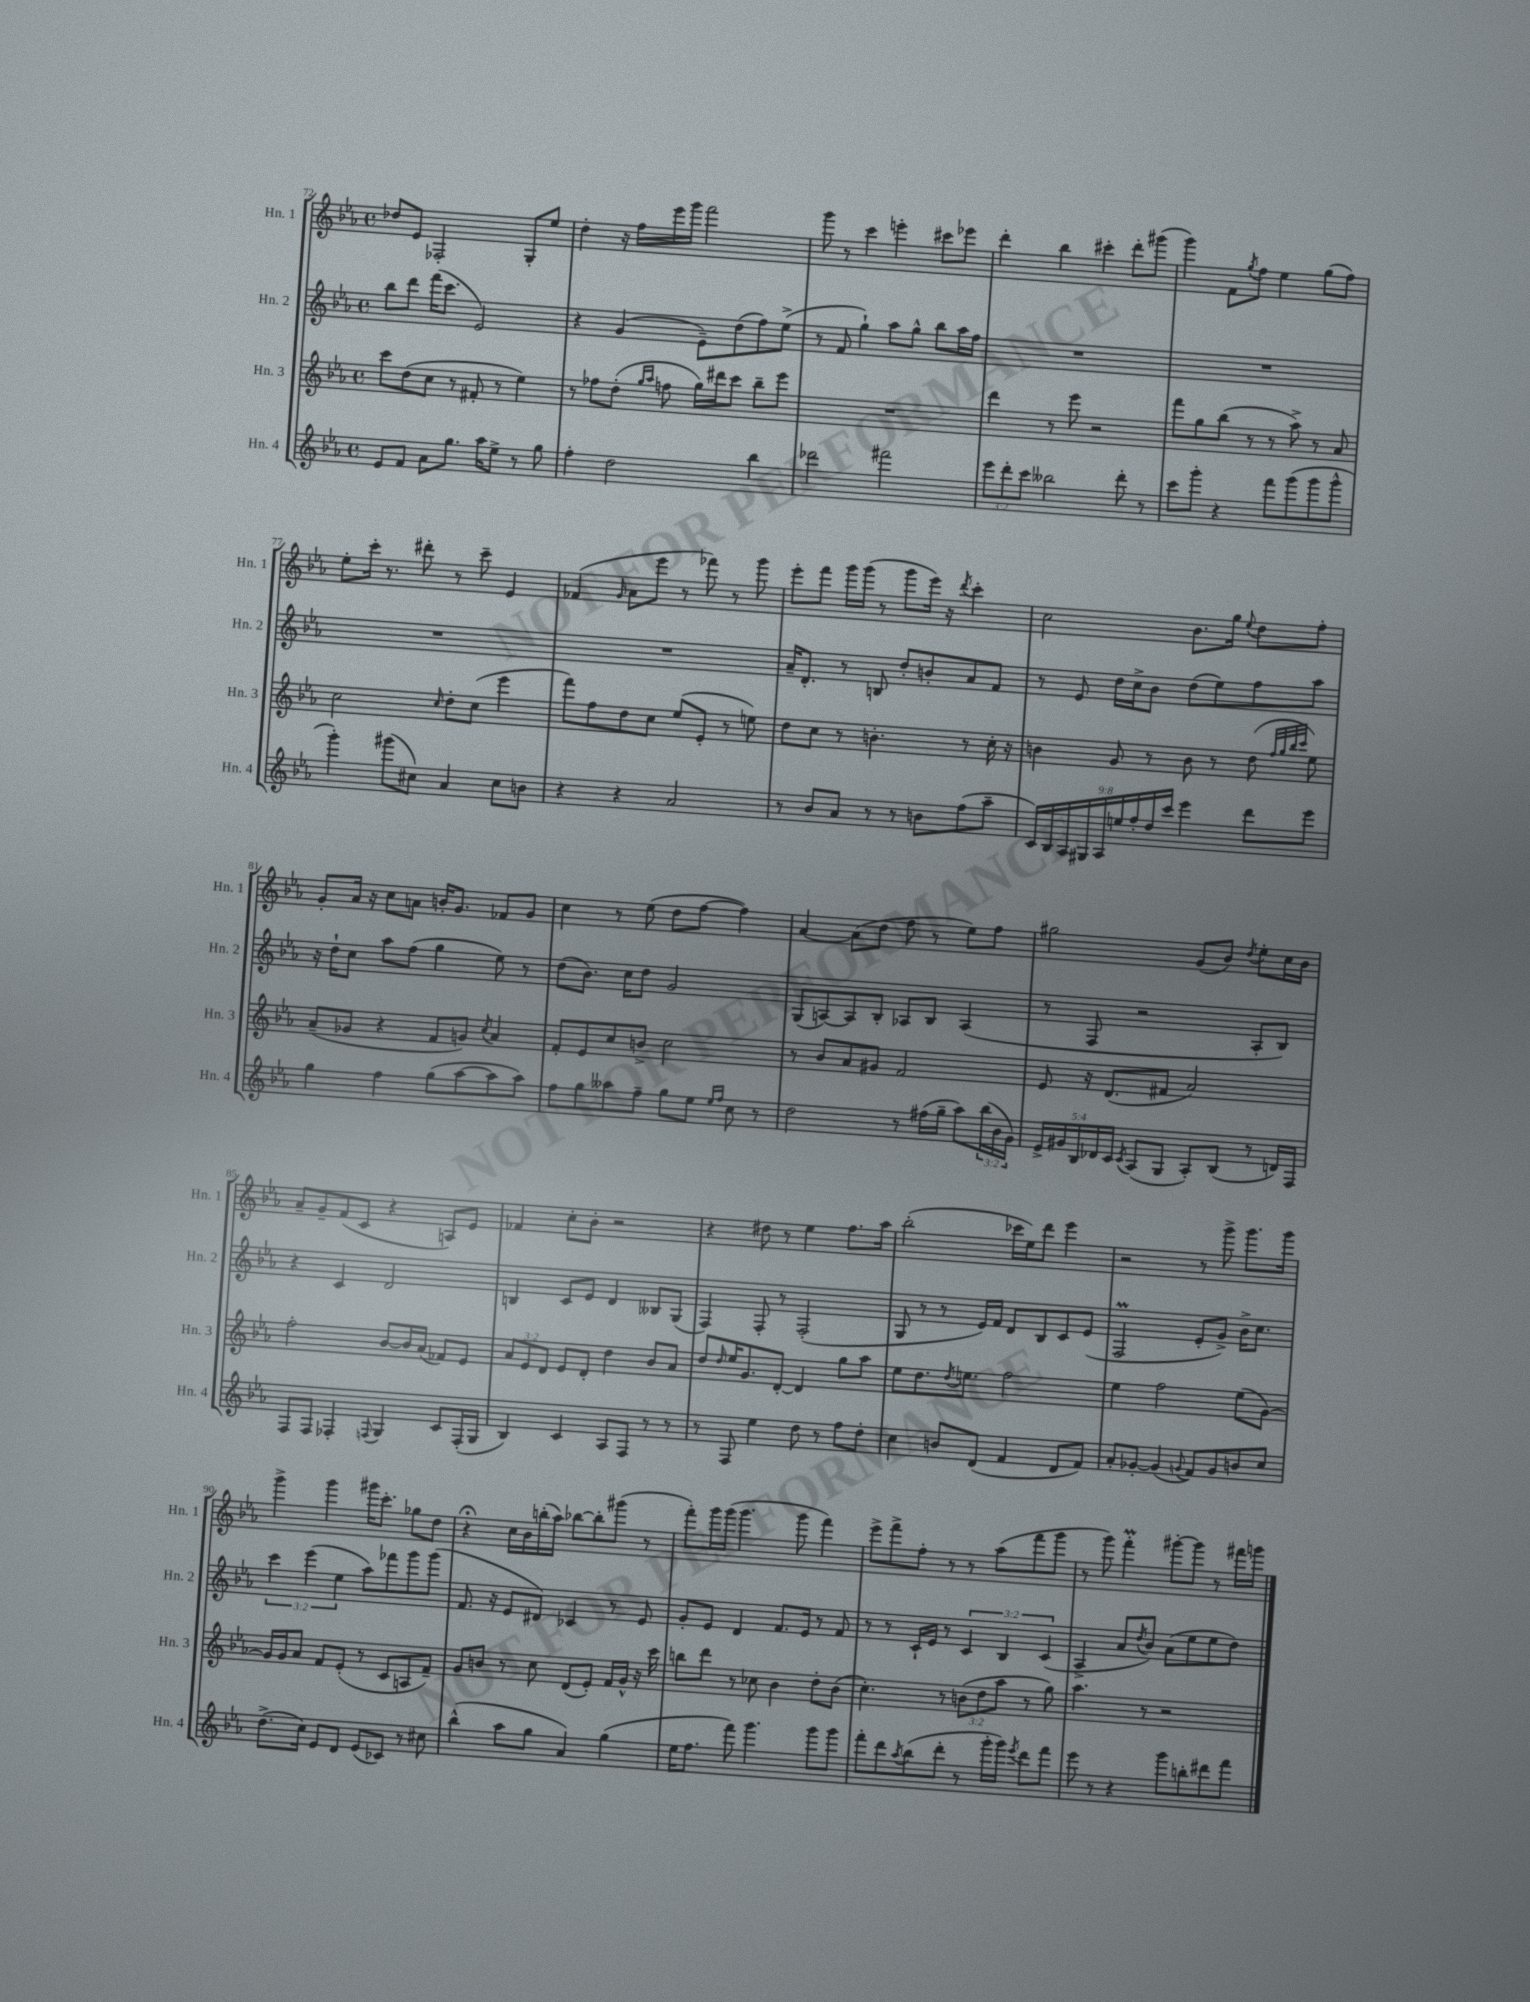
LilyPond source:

<<
\new StaffGroup <<
\new Staff = "s0" \with { instrumentName = "Hn. 1" shortInstrumentName = "Hn. 1" } {
    \clef treble \key ees \major \defaultTimeSignature \time 4/4
    des''8 ees'8 fes2-. g8-. ees''8 |
    d''4-. r16 f''16 ees'''16 g'''16 f'''2 |
    g'''8 r8 c'''4 e'''4-. cis'''8 ees'''8 |
    d'''4-. bes''4 cis'''4-. d'''8-. gis'''8( |
    g'''4) f'8 \acciaccatura { g''8 } f''8 ees''4 g''8( f''8) |
    ees''8-. c'''16-. r8. dis'''8-. r8 c'''8-- ees'4 |
    fes'4( \grace { g'16 } aes'8 ees'''8 r8 fes'''8) r8 g'''8 |
    ees'''8-. f'''8 g'''16 g'''16( r8 g'''8 ees'''16) r16 \acciaccatura { d'''8 } c'''4-. |
    c''2 bes'8. g''16 \appoggiatura { ees''8 } d''8 f''8-. |
    g'8-. aes'16 r16 c''8 a'8 b'16-. g'8. fes'8 g'8 |
    c''4 r8 ees''8( d''8 f''8~ f''4) |
    aes'4~ aes'8( d''8 f''8 r8 ees''8) f''8 |
    gis''2 g'8( bes'8) \acciaccatura { d''8 } ees''8-. c''16 bes'16 |
    aes'8-- g'8-- f'8( c'8 r4 a8) ees'8 |
    fes'4 c''8-. bes'8-. r2 |
    r4 dis''8 r8 ees''4 f''8. aes''16 |
    bes''2-.( ces'''16 ees''16) d'''8 ees'''4 |
    r2 r8 g'''8-> g'''8. g'''16 |
    g'''4-> g'''4 gis'''16 c'''8.-. ges''8 d''8 |
    r4\fermata c''16 bes'16 b''16-.( aes''16) bes''8~ bes''8-. gis'''8( r8 |
    f'''8-.) g'''16 g'''16( g'''4. g'''8 f'''4) |
    ees'''8-> f'''8-> f''8-. r8 r8 aes''8( f'''8 g'''8 |
    r8 g'''8) f'''4-.\prall gis'''8~-. gis'''8 r8 fis'''16 g'''16 \bar "|." |
}
\new Staff = "s1" \with { instrumentName = "Hn. 2" shortInstrumentName = "Hn. 2" } {
    \clef treble \key ees \major \defaultTimeSignature \time 4/4 \override Staff.TupletNumber.text = #tuplet-number::calc-fraction-text
    bes''8 d'''8 f'''16( c'''8. ees'2) |
    r4 g'4( ees'8--) d''8( f''8) ees''8->( |
    r8 f'8 g''4-!) aes''8 g''8-^ bes''8 aes''16 f''16 |
    R1 |
    R1 |
    R1 |
    R1 |
    aes'16-- d'8.-. r8 b8 d''8-. b'8-. aes'8 f'8 |
    r8 ees'8 d''16 c''16-> bes'8 d''8( ees''8) f''8 aes''8 |
    r16 d''16-! c''8 aes''8 f''8( g''4 ees''8) r8 |
    d''8( bes'8.) c''16 d''8 g'2 |
    g8( a8~) a8 bes8-. aes8 bes8 aes4( |
    r8 f8 r2 aes8-. bes8) |
    r4 c'4 d'2 |
    b4 c'8 ees'8 d'4 beses8 g8( |
    f4) f8-. r8 f2-.( |
    g8 r8 r8 ees'16) f'16 d'8 bes8 c'8 ees'8( |
    f2\prall ees'8-. g'8->) bes'16-> c''8. |
    \tuplet 3/2 { c'''4 ees'''4( ees''4 } aes''8) fes'''8 g'''8 g'''8( |
    f'8. r16 ees'8 dis'8) ces'4 r8 ees'8 |
    g'8-. ees'8 d'4 f'8. ees'16 r8 f'8 |
    r8 r8 c'16-! ees'16 r8 \tuplet 3/2 { c'4 bes4 c'4( } |
    aes4-> aes'8 \acciaccatura { d''8 } bes'8) aes'8( ees''8 ees''8 d''8) \bar "|." |
}
\new Staff = "s2" \with { instrumentName = "Hn. 3" shortInstrumentName = "Hn. 3" } {
    \clef treble \key ees \major \defaultTimeSignature \time 4/4 \override Staff.TupletNumber.text = #tuplet-number::calc-fraction-text
    c'''8 d''8( c''8 r8 fis'8-. r8 ees''4) |
    r8 fes''8 d''8-.( \grace { g''16 aes''16 } f''8 g''16) dis'''16 c'''8 bes''8-- ees'''8 |
    R1 |
    d'''4 r8 ees'''8 r2 |
    f'''8 g''8 bes''8( r8 r8 aes''8->) r8 aes'8 |
    c''2 \grace { c''16 } d''8-. c''8( ees'''4 |
    f'''8) f''8 d''8 c''8 ees''8( ees'8-. r8 e''8) |
    d''8 c''8 r8 b'4.-. r8 c''16-. r16 |
    b'4 g'8 r8 b'8 r8 d''8( \grace { f''32 g''32 bes''32 c'''32 } ees''8) |
    aes'8--( ges'8 r4 f'8 g'8) \acciaccatura { c''8 } aes'4 |
    f'8-. ees'8 c''8 b'8-> c''2 |
    r8 bes'8 aes'8 gis'8 f'2 |
    ees'8 r16 d'8.( fis'8 aes'2) |
    f''2-. bes'8~ bes'16 aes'16( fes'8) ees'8 |
    \tuplet 3/2 { aes'8 ees'8 d'8 } ees'8 d'8-. d''4 bes'8 aes'8 |
    d''8 \grace { d''16 } ees''16 g'8. d'8~-. d'4 g''8 aes''8 |
    ees''8 d''8. \acciaccatura { d''8 } e''8. f''2 |
    ees''4 f''2 ees''8( g'8~) |
    g'16 g'16 aes'8 f'8 ees'8-.( r8 c'8 a8 f'8--) |
    g'8 b'8 r8 c''8 d'8( ees'8-.) f'16 g'16-^ r16 c'''16 |
    b''8 d'''8 r8 ces''8 bes'4 d''8-. bes'8( |
    c''4.-.) r8 \tuplet 3/2 { b'8( d''8 aes''8 } r8 g''8) |
    aes''4. r8 r2 \bar "|." |
}
\new Staff = "s3" \with { instrumentName = "Hn. 4" shortInstrumentName = "Hn. 4" } {
    \clef treble \key ees \major \defaultTimeSignature \time 4/4 \override Staff.TupletNumber.text = #tuplet-number::calc-fraction-text
    ees'8 f'8 aes'8 g''8. aes''16 ees''8-> r8 g''8 |
    f''4-. d''2 bes''4 |
    des'''2 fis'''2 |
    \tuplet 3/2 { ees'''8 d'''8-. c'''8 } beses''2 d'''8-. r8 |
    c'''8 g'''8-. r4 f'''8 g'''8( g'''8 g'''8-^ |
    g'''4-.) gis'''8( cis''8) aes'4 cis''8 b'8 |
    r4 r4 aes'2 |
    r8 bes'8 aes'8 r8 r8 b'8 f''8( aes''8-- |
    \tuplet 9/8 { c'16) bes16 aes16 gis16 aes16 e''16 f''16-. d''16 c'''16 } ees'''4 d'''8 ees'''8 |
    g''4 f''4 g''8( aes''8~ aes''8 aes''8) |
    f''8 g''8 aeses''8 f''8-- g''8 ees''8 \grace { ees''16 f''16 } c''8 r8 |
    d''2 r8 fis''16( g''16-- aes''8) \tuplet 3/2 { bes''16( bes'16 g'16) } |
    \tuplet 5/4 { ees'16-> gis'16 bes16 des'16 c'16 } \acciaccatura { c'8 } aes8( g8 aes8-.) bes8( r8 d'16) f16 |
    f8 f8 fes4-. \appoggiatura { f8 } g4 c'8 f16-.( g16 |
    bes4) c'4 aes8 f8 r8 r8 |
    r8 f8 ees''4 d''8 r8 f''8 d''8-. |
    c''4 b'8 d'8( f'4 d'8 f'8) |
    aes'8-. ges'8~-. ges'4( \appoggiatura { g'8 } f'8) g'8 b'8 c''8 |
    d''8.->( c''16) ees'8 d'8 ees'8( ces'8) r8 cis''8 |
    bes''4-^( aes''8 g''8 aes'4) g''4( |
    ees''16 f''8. f'''8) g'''4. g'''8 g'''8 |
    f'''8-. d'''8 \acciaccatura { aes''8 } bes''8( d'''8-. r8 g'''16-. g'''16) \acciaccatura { ees'''8 } d'''8 f'''8 |
    ees'''8 r8 r4 g'''8 b''8-. dis'''8 f'''8 \bar "|." |
}
>>
>>
\layout { \context { \Score currentBarNumber = #72 } }
